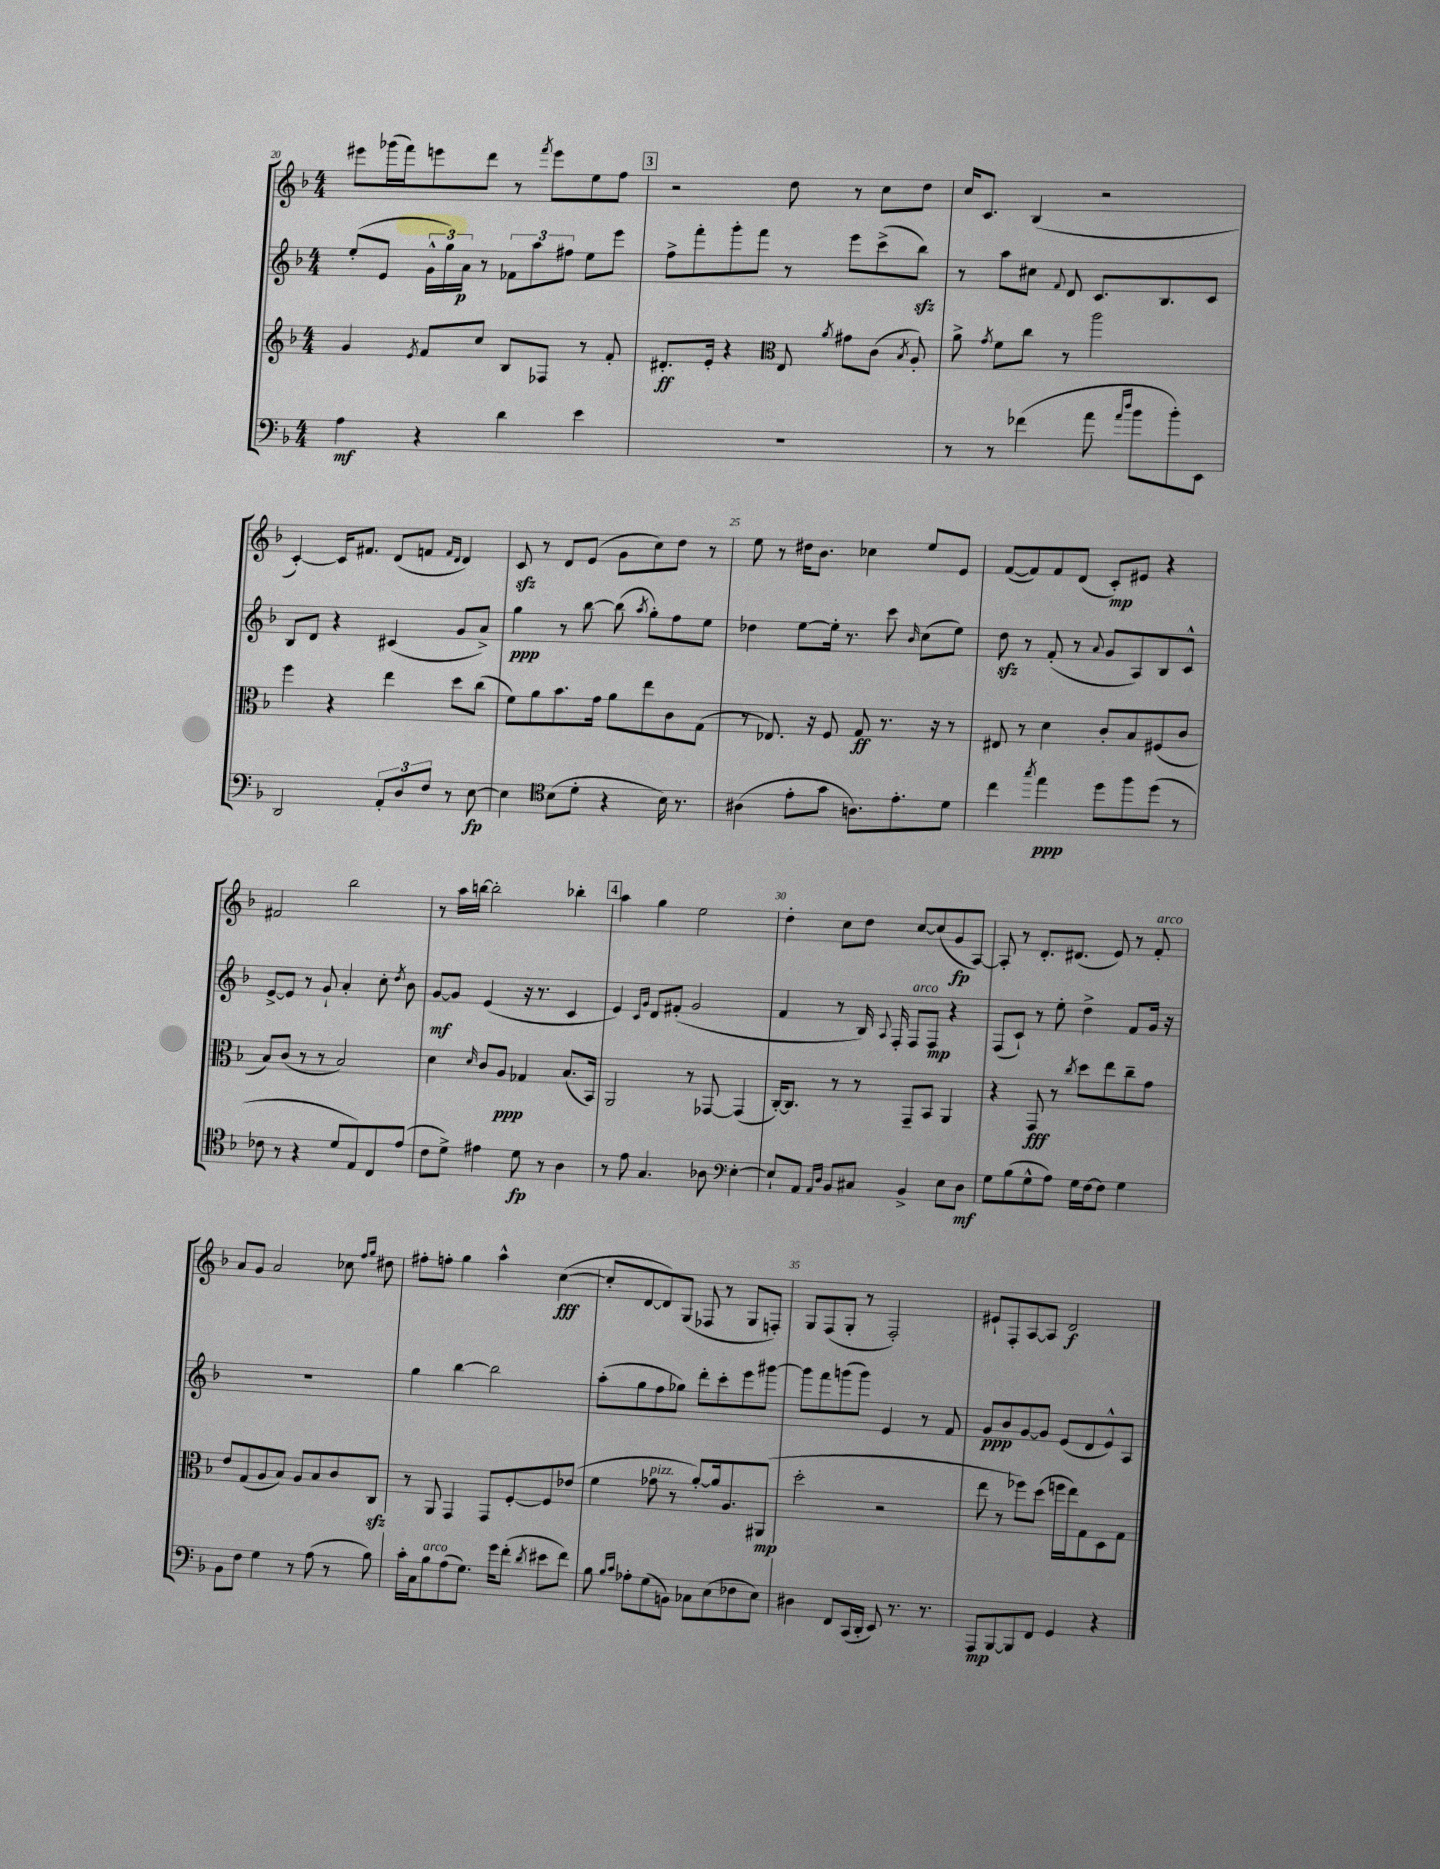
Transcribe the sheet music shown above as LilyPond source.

<<
\new StaffGroup <<
\new Staff = "s0" {
    \clef treble \key f \major \numericTimeSignature \time 4/4
    \autoBeamOff eis'''8[ ges'''16( f'''16) e'''8 d'''8] r8 \acciaccatura { f'''8 } e'''8[ e''8 f''8] |
    \mark \markup { \box "3" } r2 d''8 r8 c''8[ d''8] |
    c''16[ c'8.] bes4( r2 |
    c'4~-.) c'16[ fis'8.] d'8[( f'8] \grace { f'16[ d'16] } d'4) |
    c'8\sfz r8 d'8[ e'8]( g'8[ c''8) d''8] r8 |
    e''8 r8 dis''16[ bes'8.] ces''4 e''8[ e'8] |
    f'8[~( f'8) f'8 d'8]( c'8[-.\mp) eis'8] r4 |
    fis'2 bes''2 |
    r8 a''16[ b''16]~ b''2-. bes''4-. |
    \mark \markup { \box "4" } a''4 g''4 e''2 |
    d''4-. c''8[ d''8] c''8[~ c''8( g'8\fp a8]~) |
    a8-. r8 d'8.[-. dis'8.]( e'8) r8 f'8-.^\markup { \italic "arco" } |
    a'8[ g'8] a'2 ces''8 \grace { f''16[ g''16] } dis''8 |
    fis''8[-. f''8]-. g''4 a''4-^ c''4~\fff( |
    c''8[-. d'8~ d'8) g8]( fes8 r8 g8[ f8]-.) |
    g8[ f8( g8]-. r8 f2-.) |
    eis'8[-! f8-. a8~ a8] d'2\f \bar "|." |
}
\new Staff = "s1" {
    \clef treble \key f \major \numericTimeSignature \time 4/4
    \autoBeamOff e''8[-.( e'8] \tuplet 3/2 { g'16[-^ g''16) a'16]\p } r8 \tuplet 3/2 { fes'8[ a''8 fis''8] } e''8[ e'''8] |
    \mark \markup { \box "3" } f''8[-> f'''8-. g'''8-. f'''8] r8 e'''8[ c'''8->( bes''8]\sfz) |
    r8 a''8[ cis''8] \appoggiatura { f'8 } d'8 c'8.[ bes8. c'8] |
    bes8[ d'8] r4 cis'4( g'8[ a'8]->) |
    g''4\ppp r8 bes''8~ bes''8( \acciaccatura { a''8 } g''8[-.) f''8 e''8] |
    des''4 e''8[~ e''16]-. r8. c'''8 \grace { bes'16 } c''8[( e''8]) |
    d''8\sfz r8 f'8-.( r8 \appoggiatura { a'8 } g'8[ a8) bes8 c'8]-^ |
    e'8[~-> e'8] r8 g'8-! a'4-. c''8-. \acciaccatura { d''8 } bes'8 |
    g'8[~\mf g'8] e'4( r16 r8. c'4 |
    \mark \markup { \box "4" } e'4) \grace { c'16[ g'16] } d'8[ fis'8]-.( g'2 |
    f'4 r8 bes16) \appoggiatura { a8 } f16-. f8[^\markup { \italic "arco" } f8]\mp r4 |
    f8[( c'8]-!) r8 e''8-. d''4-> f'8[ g'16] r16 |
    R1 |
    g''4 bes''4~ bes''2 |
    a''8[-.( g''8 f''8 ges''8]) d'''8[-. c'''8-. e'''8 gis'''8]~ |
    gis'''8[ f'''8 g'''8( g'''8]) e'4 r8 f'8 |
    g'8[\ppp bes'8 g'8~ g'8] e'8[( d'8 e'8-^) a8] \bar "|." |
}
\new Staff = "s2" {
    \clef treble \key f \major \numericTimeSignature \time 4/4
    \autoBeamOff g'4 \acciaccatura { e'8 } f'8[ c''8] bes8[ fes8] r8 f'8-. |
    \mark \markup { \box "3" } dis'8.[-.\ff e'16]-. r4 \clef alto e8 \acciaccatura { a'8 } gis'8[ c'8]( \acciaccatura { bes8 } a8-.) |
    a'8-> \acciaccatura { g'8 } f'8[ c''8] r8 a''2 |
    f''4 r4 e''4 d''8[ c''8]( |
    f'8[) a'8 bes'8. g'16] a'8[ e''8 c'8 g8]( |
    r8 ees8.) r16 f8 g8\ff r8. r16 r8 |
    eis8 r8 d'4 c'8[-. bes8 fis8( c'8] |
    bes8[) c'8]( r8 r8 bes2) |
    d'4 \grace { d'16 } c'8[ a8]\ppp ges4 bes8.[( bes,16]) |
    \mark \markup { \box "4" } a,2 r8 ges,8~ ges,4( |
    c16[~-.) c8.] r8 r8 g,8[-- bes,8] a,4 |
    r4 g,8\fff r8 \acciaccatura { c''8 } d''8[ e''8 c''8-- g'8] |
    e'8[ g8( a8 bes8]) a8[ bes8 c'8 c8]\sfz |
    r8 a,8 g,4 g,8[ f8~-. f8 ees'8]( |
    f'4 ges'8^\markup { \italic "pizz." } r8 a'8[~-.) a'16 a8. ais,8]\mp( |
    d''2-. r2 |
    e''8 r8 fes''8[) d''8]( f''16[ e''16) g8 d8 g8] \bar "|." |
}
\new Staff = "s3" {
    \clef bass \key f \major \numericTimeSignature \time 4/4
    \autoBeamOff a4\mf r4 d'4 e'4 |
    \mark \markup { \box "3" } R1 |
    r8 r8 fes'4( a'8 \grace { a'16[ d''16] } bes'8[ bes'8-.) e,8] |
    d,2 \tuplet 3/2 { a,8[-. d8 f8] } r8 e8~\fp |
    e4 \clef tenor bes8[( d'8]-. r4 bes16) r8. |
    ais4( e'8[-. g'8] a8.[) e'8.-. d'8] |
    c''4 \acciaccatura { g''8 } e''4\ppp d''8[ f''8 d''8]( r8 |
    ces'8 r8 r4 d'8[ e8) c8 e'8]( |
    c'8[ d'8]->) eis'4 d'8\fp r8 a4 |
    \mark \markup { \box "4" } r8 e'8 g4. aes8 \clef bass e4~-. |
    e8[-! a,8] \grace { a,16[ d16] } bes,8[ cis8] bes,4-> e8[ d8]\mf |
    g8[ bes8( g8-^ a8]) g16[ f16~ f8] g4 |
    bes,8[ f8] g4 r8 a8( r8 bes8) |
    c'16[-. c16 bes8^\markup { \italic "arco" } a8( g8.]) g'16[ f'8]-.( \acciaccatura { d'8 } eis'8[ f'8]) |
    bes8 \grace { bes16[ c'16] } aes8[-. g8( b,8]) ces8[ e8( fes8 e8]) |
    dis4 f,8[ c,16( d,16]-. e,8) r8. r8. |
    a,,8[\mp bes,,8~ bes,,8 f,8] g,4 r4 \bar "|." |
}
>>
>>
\layout { \context { \Score currentBarNumber = #20 \override BarNumber.break-visibility = ##(#f #t #t) barNumberVisibility = #(every-nth-bar-number-visible 5) } }
